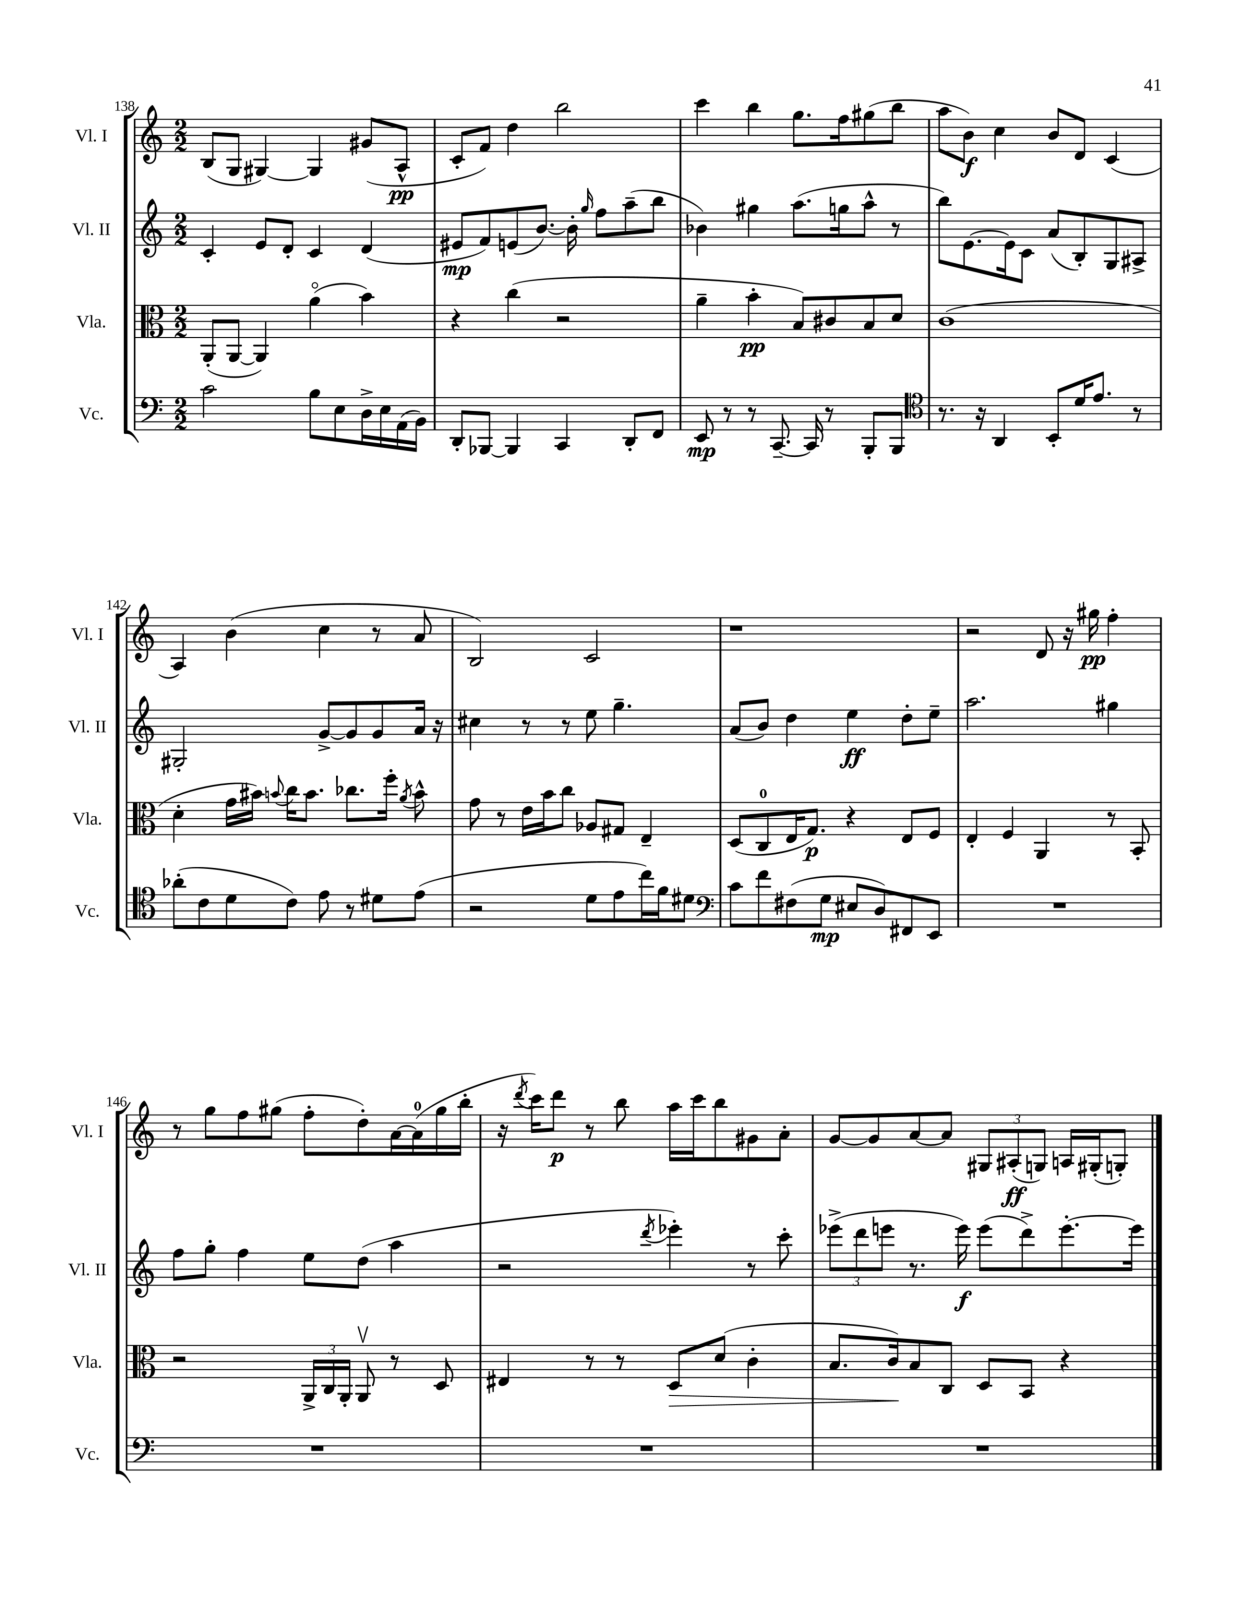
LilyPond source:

<<
\new StaffGroup <<
\new Staff = "s0" \with { instrumentName = "Vl. I" shortInstrumentName = "Vl. I" } {
    \clef treble \key c \major \numericTimeSignature \time 2/2
    \autoBeamOff b8[( g8] gis4~) gis4 gis'8[( a8]-^\pp |
    c'8[-. f'8]) d''4 b''2 |
    c'''4 b''4 g''8.[ f''16 gis''8( b''8] |
    a''8[ b'8]\f) c''4 b'8[ d'8] c'4( |
    a4) b'4( c''4 r8 a'8 |
    b2) c'2 |
    r1 |
    r2 d'8 r16 gis''16\pp f''4-. |
    r8 g''8[ f''8 gis''8]( f''8[-. d''8-.) a'16~ a'16-0( gis''16 b''16]-. |
    r16 \acciaccatura { d'''8 } c'''16[) d'''8]\p r8 b''8 a''16[ c'''16 b''8 gis'8 a'8]-. |
    g'8[~ g'8 a'8~ a'8] \tuplet 3/2 { gis8[ ais8-.\ff( g8]) } a16[ gis16-.( g8]-.) \bar "|." |
}
\new Staff = "s1" \with { instrumentName = "Vl. II" shortInstrumentName = "Vl. II" } {
    \clef treble \key c \major \numericTimeSignature \time 2/2
    \autoBeamOff c'4-. e'8[ d'8]-. c'4 d'4( |
    eis'8[\mp f'8) e'8( b'8.]~) b'16-. \grace { g''16 } f''8[ a''8--( b''8] |
    bes'4) gis''4 a''8.[( g''16 a''8]-^ r8 |
    b''8[) e'8.~ e'16 c'8] a'8[( b8-.) g8 ais8]-> |
    gis2-. g'8[~-> g'8 g'8 a'16] r16 |
    cis''4 r8 r8 e''8 g''4.-- |
    a'8[( b'8]) d''4 e''4\ff d''8[-. e''8]-- |
    a''2. gis''4 |
    f''8[ g''8]-. f''4 e''8[ d''8]( a''4 |
    r2 \acciaccatura { d'''8 } ees'''4-.) r8 c'''8-. |
    \tuplet 3/2 { ees'''8[->( d'''8 e'''8] } r8. e'''16\f) e'''8[( d'''8->) e'''8.~-. e'''16] \bar "|." |
}
\new Staff = "s2" \with { instrumentName = "Vla." shortInstrumentName = "Vla." } {
    \clef alto \key c \major \numericTimeSignature \time 2/2
    \autoBeamOff a,8[-.( a,8]~ a,4) a'4\flageolet( b'4) |
    r4 c''4( r2 |
    a'4-- b'4-.\pp b8[) cis'8 b8 d'8] |
    c'1( |
    d'4-. g'16[ bis'16]) \appoggiatura { b'8 } c''16[ b'8.] ces''8.[ f''16]-. \acciaccatura { a'8 } b'8-^ |
    g'8 r8 e'16[ b'16 c''8] aes8[ gis8] e4-- |
    d8[( c8-0 e16 g8.]\p) r4 e8[ f8] |
    e4-. f4 a,4 r8 b,8-. |
    r2 \tuplet 3/2 { a,16[-> c16 a,16]-. } a,8\upbow r8 d8 |
    eis4 r8 r8 d8[\> d'8]( c'4-. |
    b8.[ c'16\!) b8 c8] d8[ b,8] r4 \bar "|." |
}
\new Staff = "s3" \with { instrumentName = "Vc." shortInstrumentName = "Vc." } {
    \clef bass \key c \major \numericTimeSignature \time 2/2
    \autoBeamOff c'2 b8[ e8 d16-> e16 a,16( b,16]) |
    d,8[-. bes,,8]~ bes,,4 c,4 d,8[-. f,8] |
    e,8\mp r8 r8 c,8.~-- c,16 r8 b,,8[-. b,,8] |
    \clef tenor r8. r16 a,4 b,8[-. d'16 e'8.] r8 |
    aes'8[-.( c'8 d'8 c'8]) e'8 r8 dis'8[ e'8]( |
    r2 d'8[ e'8 c''16) f'16 dis'8] |
    \clef bass c'8[ f'8 fis8( g8]\mp eis8[ d8) fis,8 e,8] |
    R1 |
    R1 |
    R1 |
    R1 \bar "|." |
}
>>
>>
\layout { \context { \Score currentBarNumber = #138 } }
